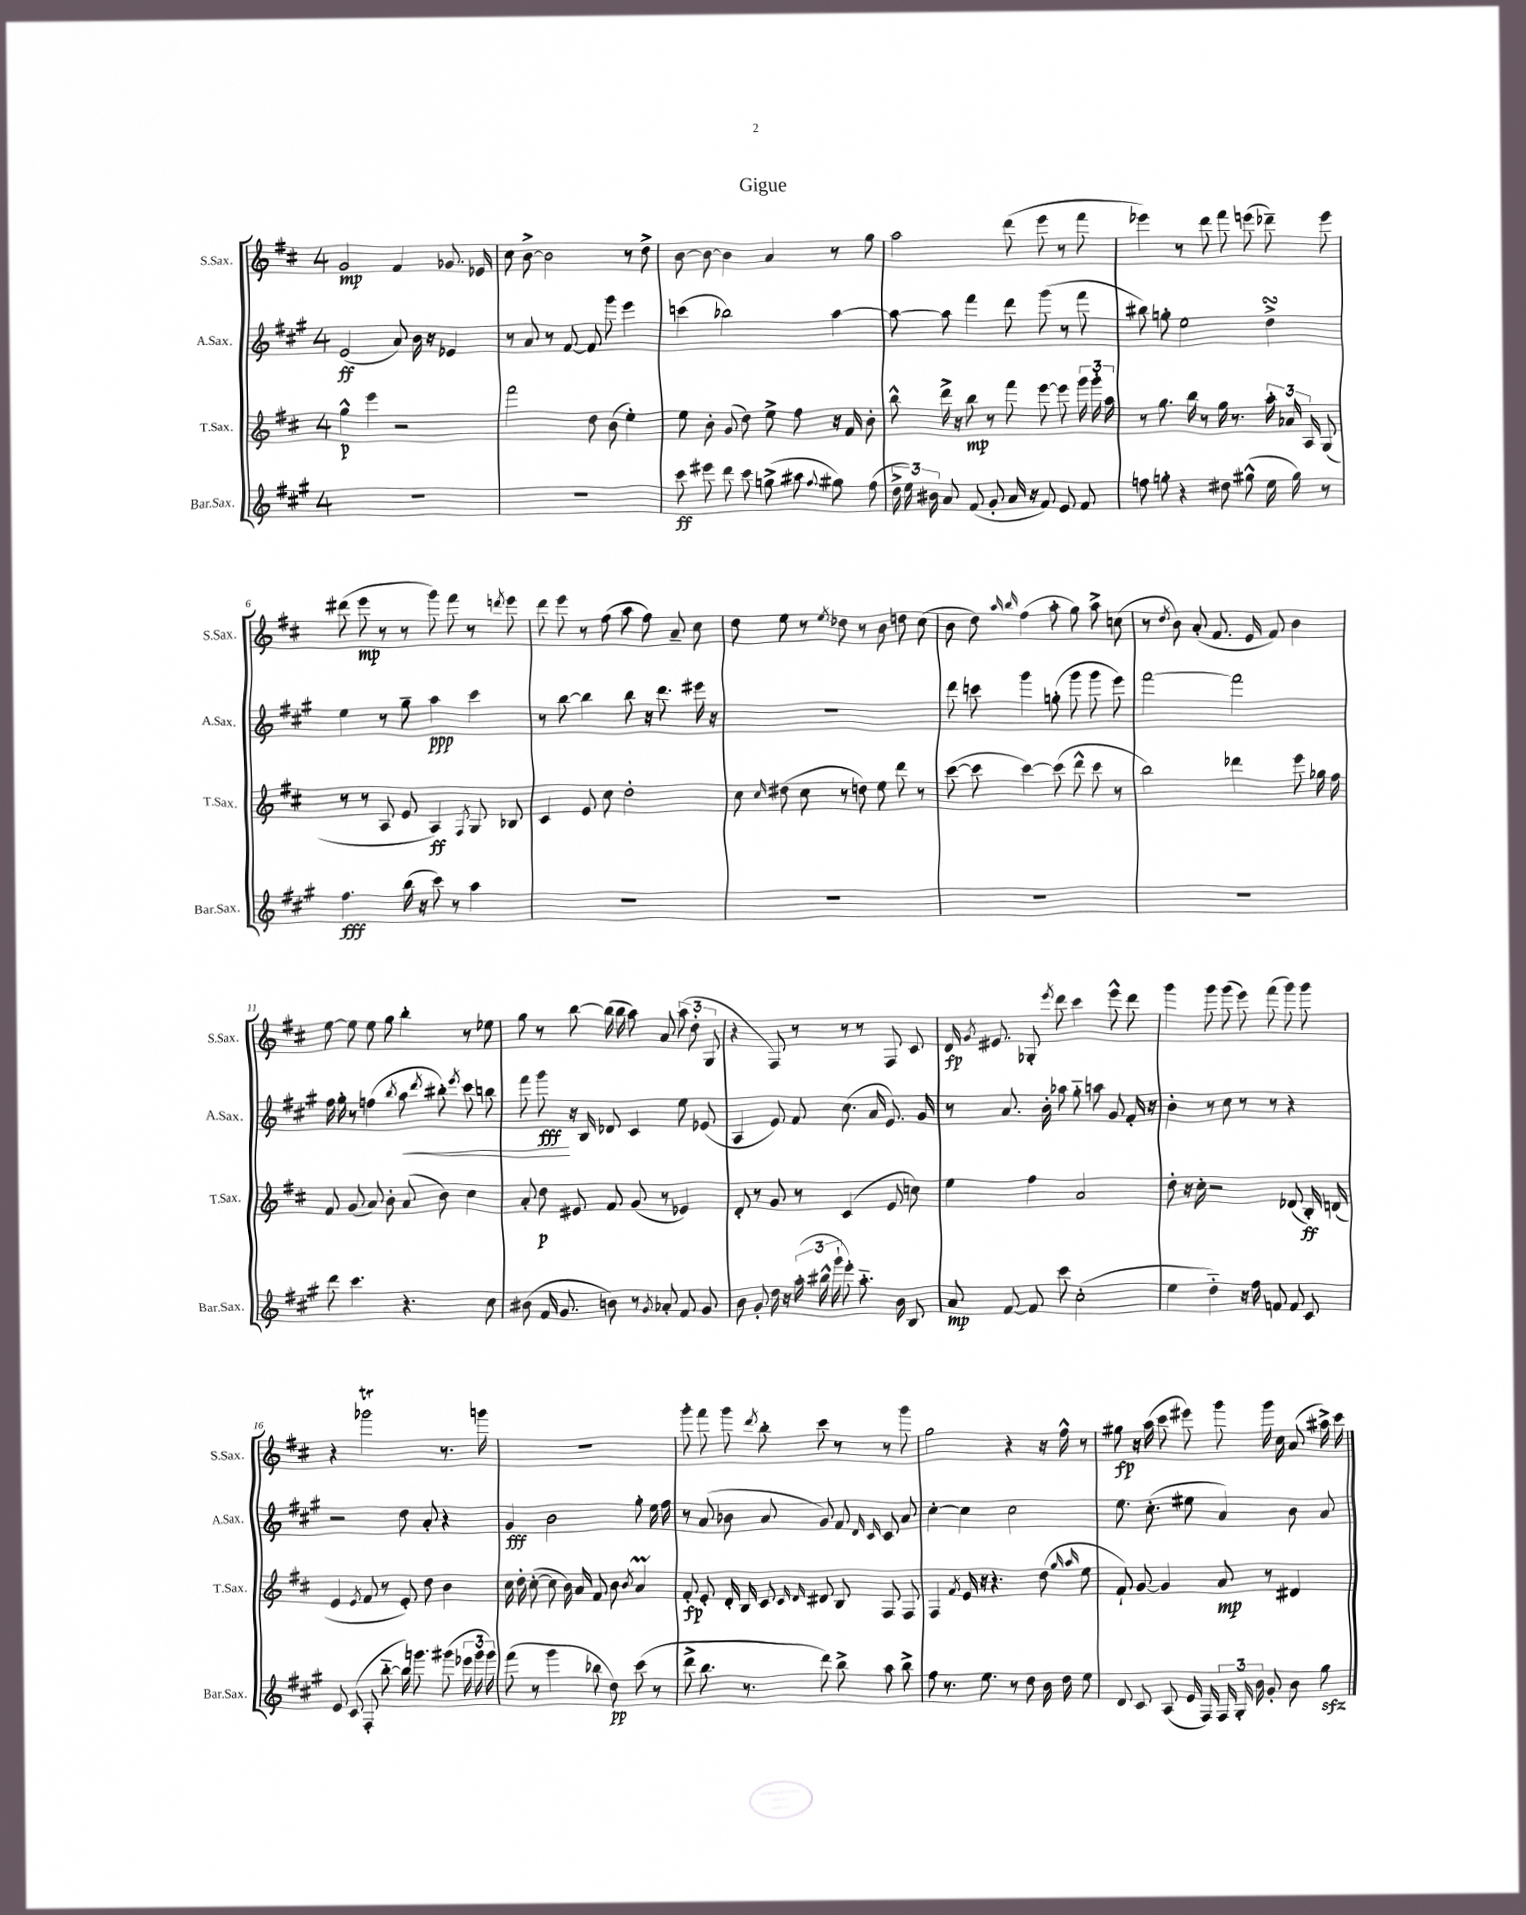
\header { title = "Gigue" }
<<
\new StaffGroup <<
\new Staff = "s0" \with { instrumentName = "S.Sax." shortInstrumentName = "S.Sax." } {
    \clef treble \key d \major \once \override Staff.TimeSignature.style = #'single-digit \time 4/4
    \autoBeamOff g'2\mp fis'4 ges'8. ees'16 |
    cis''8 b'8~-> b'2 r8 d''8-> |
    b'8~ b'8~ b'4 a'4 r8 g''8 |
    a''2 d'''8( e'''8 r8 fis'''8 |
    ees'''4) r8 d'''8 fis'''8 e'''8( des'''8--) e'''8 |
    dis'''8( e'''8\mp r8 r8 g'''8) fis'''8 r8 \acciaccatura { d'''8 } e'''8 |
    d'''8 e'''8 r8 fis''8( a''8 fis''8) a'8-- cis''8 |
    d''8 e''8 r8 \acciaccatura { e''8 } des''8 r8 b'8 d''8 cis''8( |
    b'8 d''8) \grace { a''16 b''16 } fis''4( a''8-. g''8) a''8-> c''8( |
    r8 \acciaccatura { d''8 } b'8) a'8-.( fis'8. e'16 fis'8) b'4 |
    e''8~ e''8 e''8 g''8 b''4-. r8 ees''8 |
    g''8 r8 b''8~ b''16( b''16 a''8) a'8 \tuplet 3/2 { a''8( d''8-. g8 } |
    r4 fis8) r8 r8 r8 fis8 cis'8 |
    d'16\fp \acciaccatura { g'8 } eis'8. ges8-. \acciaccatura { e'''8 } d'''8 cis'''4 e'''8-^ d'''8 |
    g'''4 g'''8 g'''8( e'''8) fis'''8( g'''8) g'''8 |
    r4 ges'''2\trill r8. g'''16 |
    R1 |
    g'''8-. fis'''8 g'''8 \acciaccatura { d'''8 } b''8-. cis'''8 r8 r8 g'''8 |
    g''2 r4 r16 fis''16-^ r8 |
    gis''8\fp r16 a''16( cis'''8 eis'''8) g'''8 g'''16 cis''16 a'8( ais''16->) cis'''16 \bar "|." |
}
\new Staff = "s1" \with { instrumentName = "A.Sax." shortInstrumentName = "A.Sax." } {
    \clef treble \key a \major \once \override Staff.TimeSignature.style = #'single-digit \time 4/4
    \autoBeamOff e'2\ff( a'8) b'16 r16 ees'4 |
    r8 a'8 r8 fis'8~ fis'8 gis'''8 e'''4 |
    c'''4( bes''2) a''4~ |
    a''8~ a''8 fis'''4 d'''8 gis'''8( r8 fis'''8 |
    bis''8) g''8-. e''2 d''4->\turn |
    e''4 r8 gis''8-- a''4\ppp cis'''4 |
    r8 b''8~ b''4 b''8 r16 d'''8. eis'''16 r16 |
    R1 |
    d'''8 c'''8 gis'''4 g''8-.( gis'''8 gis'''8 e'''8) |
    fis'''2~ fis'''2 |
    fis''16 gis''16-. r8 f''4( \acciaccatura { b''8 } a''8\< \acciaccatura { d'''8 } bis''8-.) \acciaccatura { e'''8 } cis'''8 b''8 |
    fis'''8 gis'''8\fff\! r16 b16 des'8 cis'4 e''8 ees'8( |
    a4 e'8) fis'8 cis''8.( a'16 e'8.) gis'16 |
    r8 a'8. b'16-. aes''8 gis''8-_ a''8 gis'8 fis'16-. r16 |
    b'4-. r8 cis''8 r8 r8 r4 |
    r2 d''8 a'8-. r4 |
    gis'4\fff b'2 gis''8-. e''16 fis''16 |
    r8 a'8( bes'8 a'8 gis'8) fis'8 \grace { d'16 cis'16 } cis'8 a'8 |
    cis''4~-. cis''4 cis''2 |
    e''8. cis''8.-.( eis''8 a'4) b'8 a'8 \bar "|." |
}
\new Staff = "s2" \with { instrumentName = "T.Sax." shortInstrumentName = "T.Sax." } {
    \clef treble \key d \major \once \override Staff.TimeSignature.style = #'single-digit \time 4/4
    \autoBeamOff g''4-^\p e'''4 r2 |
    fis'''2 d''8 b'8( e''4-.) |
    e''8 b'8-. g'8( d''8) e''8-> fis''8 r16 fis'16 b'8-. |
    b''8-^ d'''16-> r16 b''8\mp r8 fis'''8 e'''8~ e'''8 \tuplet 3/2 { g'''16 g'''16-. a''16 } |
    r8 g''8. b''16 r8 g''16 r8. \tuplet 3/2 { a''16-. aes'16 a16 } g8( |
    r8 r8 a8 e'8 a4\ff) \acciaccatura { fis8 } g8 bes8 |
    cis'4 e'8 cis''8 d''2-. |
    cis''8 \grace { cis''16 } dis''8( cis''8 r8 d''8) e''8 d'''8 r8 |
    cis'''8~( cis'''8 cis'''4~) cis'''8( d'''8-^ cis'''8 r8 |
    b''2) des'''4 e'''8 ges''16 fis''16 |
    fis'8 g'8( a'8) b'8-. a'8( b'8) cis''4 |
    a'8-. d''8\p eis'8 fis'8 g'8( r8 ees'4) |
    d'8-. r8 g'8 r8 cis'4( e'8 c''8) |
    e''4 fis''4 a'2 |
    d''8-. r16 cis''16-. r2 des'8( b16-.\ff) d'16( |
    e'4 \acciaccatura { e'8 } fis'8 r8 e'8-.) d''8 b'4 |
    cis''16 d''16-. cis''8~-.( cis''8 b'16) a'16 fis'8 b'8 \acciaccatura { b'8 } a'4\prall |
    fis'8-.\fp e'8-. d'16-. b16 cis'8 \grace { cis'16 d'16 } dis'8 b8 fis8 fis8 |
    fis4 \acciaccatura { fis'8 } e'16 r16 r4. d''8( \grace { g''16 a''16 } e''8 |
    fis'8-!) g'8~ g'4 a'8\mp r8 dis'4 \bar "|." |
}
\new Staff = "s3" \with { instrumentName = "Bar.Sax." shortInstrumentName = "Bar.Sax." } {
    \clef treble \key a \major \once \override Staff.TimeSignature.style = #'single-digit \time 4/4
    \autoBeamOff R1 |
    R1 |
    cis'''8\ff eis'''8 d'''8 cis'''8 g''8->( ais''8 \appoggiatura { fis''8 } gis''8) fis''8( |
    \tuplet 3/2 { d''16-> e''16) bis'16 } a'8 fis'8( gis'8-. a'16 r16 fis'8) e'8 fis'8 |
    f''8 g''8-. r4 dis''8 gis''8-^( e''16 gis''16) r8 |
    fis''4.\fff b''16( r16 cis'''8) r8 a''4 |
    R1 |
    R1 |
    R1 |
    R1 |
    d'''8 cis'''4. r4. cis''8 |
    bis'8( fis'16 gis'8. b'8) r8 \acciaccatura { gis'8 } aes'8-. fis'8 gis'8 |
    b'8 gis'8-. d''16 r16 \tuplet 3/2 { a''16-.( bis''16-^ gis'''16-! } e'''8-.) a''8.-_ b'16 b8 |
    a'8\mp fis'8~ fis'8 cis'''8 cis''2-.( |
    e''4 d''4-_) r16 fis''16 f'8 f'8 cis'8 |
    e'8 cis'8( fis8-. b''8~-_ b''16) g'''8. gis'''8( \tuplet 3/2 { ees'''16 gis'''16 gis'''16) } |
    fis'''8( r8 gis'''4 bes''8 d''8\pp) cis'''8( r8 |
    d'''8-> b''8. r8. d'''8) b''8-> a''8 b''8-> |
    fis''8 r8. e''8. r8 d''8 b'16 d''16 e''8 |
    d'8 cis'8 a8( e'16 fis16) \tuplet 3/2 { fis16 gis16-. b'16 } gis'8-. b'8 gis''8\sfz \bar "|." |
}
>>
>>
